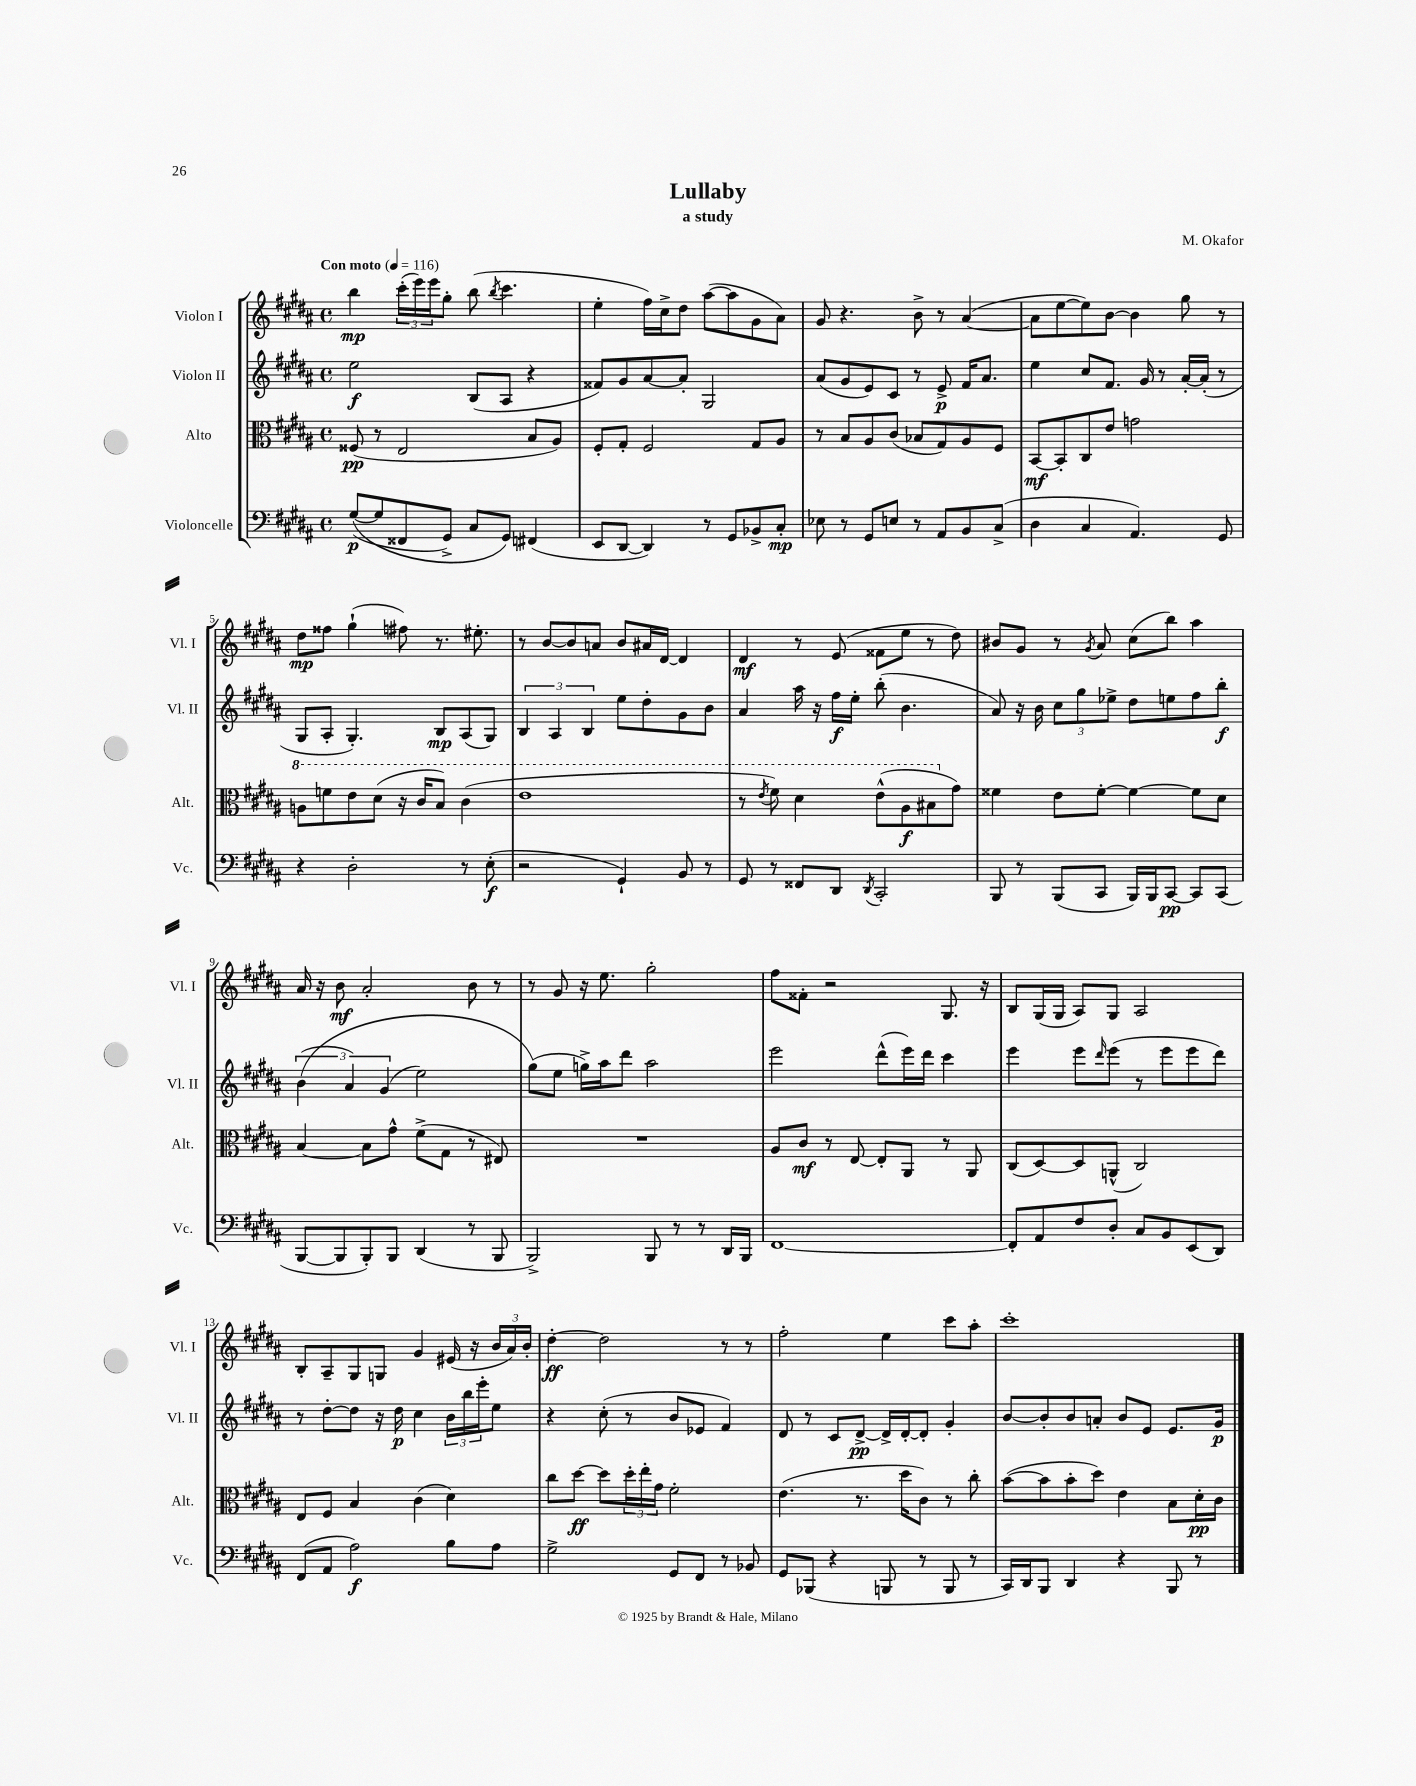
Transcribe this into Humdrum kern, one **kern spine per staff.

**kern	**dynam	**kern	**dynam	**kern	**dynam	**kern	**dynam
*part4	*part4	*part3	*part3	*part2	*part2	*part1	*part1
*staff4	*staff4	*staff3	*staff3	*staff2	*staff2	*staff1	*staff1
*I"Violoncelle	*	*I"Alto	*	*I"Violon II	*	*I"Violon I	*
*I'Vc.	*	*I'Alt.	*	*I'Vl. II	*	*I'Vl. I	*
*clefF4	*	*clefC3	*	*clefG2	*	*clefG2	*
*k[f#c#g#d#a#]	*	*k[f#c#g#d#a#]	*	*k[f#c#g#d#a#]	*	*k[f#c#g#d#a#]	*
*M4/4	*	*M4/4	*	*M4/4	*	*M4/4	*
*met(c)	*	*met(c)	*	*met(c)	*	*met(c)	*
*MM116	*	*MM116	*	*MM116	*	*MM116	*
=1	=1	=1	=1	=1	=1	=1	=1
!	!	!	!	!	!	!LO:TX:a:B:t=Con moto	!
(([8G#/L	p	(8F##X/	pp	2ee\	f	4bb\	mp
8G#/]	.	8r	.	.	.	.	.
8FF##X/	.	2E/	.	.	.	(24ccc#'\LL	.
.	.	.	.	.	.	24eee\)	.
.	.	.	.	.	.	24eee\J	.
8GG#^/J)	.	.	.	.	.	8gg#'\J	.
8C#/L	.	.	.	(8B/L	.	(8bb\	.
.	.	.	.	.	.	8qbb/	.
8GG#/J)	.	.	.	8A#/J	.	4.ccc#\	.
(4FF#X/	.	8B/L	.	4r	.	.	.
.	.	8A#/J)	.	.	.	.	.
=2	=2	=2	=2	=2	=2	=2	=2
8EE/L	.	8F#'/L	.	8f##X/L)	.	4ee'\	.
[8DD#/J	.	8G#'/J	.	8g#/	.	.	.
4DD#/])	.	2F#/	.	[8a#/	.	16ff#\LL)	.
.	.	.	.	.	.	16cc#^\J	.
.	.	.	.	8a#'/J]	.	8dd#\J	.
8r	.	.	.	2G#/	.	([8aa#\L	.
8GG#/L	.	.	.	.	.	8aa#\]	.
8BB-X^/	.	8G#/L	.	.	.	8g#\	.
8C#'/J	mp	8A#/J	.	.	.	8a#\J)	.
=3	=3	=3	=3	=3	=3	=3	=3
8E-X\	.	8r	.	(8a#/L	.	8g#/	.
8r	.	8B/L	.	8g#/	.	4.r	.
8GG#/L	.	8A#/	.	8e/)	.	.	.
8En/J	.	(8c#/J	.	8c#/J	.	.	.
8r	.	8B-X/L	.	8r	.	8b^\	.
8AA#/L	.	8G#/)	.	8e^/	p	8r	.
8BB/	.	8A#/	.	16f#/KL	.	([4a#/	.
.	.	.	.	8.a#/J	.	.	.
(8C#^/J	.	8F#/J	.	.	.	.	.
=4	=4	=4	=4	=4	=4	=4	=4
4D#\	.	[8BB/L	mf	4ee\	.	8a#\L]	.
.	.	8BB'/]	.	.	.	[8ee\	.
4C#/	.	8C#/	.	8cc#/L	.	8ee\])	.
.	.	8e/J	.	8.f#/J	.	[8b\J	.
4.AA#/)	.	2gn\	.	.	.	4b\]	.
.	.	.	.	16g#/	.	.	.
.	.	.	.	8r	.	.	.
.	.	.	.	[16a#'/LL	.	8gg#\	.
.	.	.	.	(16a#'/JJ]	.	.	.
8GG#/	.	.	.	8r	.	8r	.
!!LO:LB:g=z
=5	=5	=5	=5	=5	=5	=5	=5
*	*	*8va	*	*	*	*	*
4r	.	8an\L	.	8G#/L	.	8dd#\L	mp
.	.	8ffn\	.	8A#'/J	.	8ff##X\J	.
2D#'\	.	8ee\	.	4.G#'/)	.	(4gg#`\	.
.	.	(8dd#\J	.	.	.	.	.
.	.	16r	.	.	.	8ff#X\)	.
.	.	16cc#/KL	.	.	.	.	.
.	.	8b/J)	.	8B/L	mp	8.r	.
8r	.	(4cc#\	.	(8A#/	.	.	.
.	.	.	.	.	.	8.ee#X'\	.
(8E'\	f	.	.	8G#/J)	.	.	.
=6	=6	=6	=6	=6	=6	=6	=6
2r	.	1ee	.	6B/	.	8r	.
.	.	.	.	.	.	[8b/L	.
.	.	.	.	6A#/	.	.	.
.	.	.	.	.	.	8b/]	.
.	.	.	.	6B/	.	.	.
.	.	.	.	.	.	8an/J	.
4GG#`/)	.	.	.	8ee\L	.	8b/L	.
.	.	.	.	8dd#'\	.	16a#X/L	.
.	.	.	.	.	.	[16d#/JJ	.
8BB/	.	.	.	8g#\	.	4d#/]	.
8r	.	.	.	8b\J	.	.	.
=7	=7	=7	=7	=7	=7	=7	=7
8GG#/	.	8r	.	4a#/	.	4d#/	mf
.	.	8qee/	.	.	.	.	.
8r	.	8ff#\)	.	.	.	.	.
8FF##X/L	.	4dd#\	.	16aa#\	.	8r	.
.	.	.	.	16r	.	.	.
8DD#/J	.	.	.	16ff#\LL	f	(8e/	.
.	.	.	.	16ee'\JJ	.	.	.
8qDD#/	.	.	.	.	.	.	.
2CC#'/	.	(8ee^^\L	.	(8bb'\	.	8f##X\L	.
.	.	8a#\	f	4.b\	.	8ee\J	.
.	.	8b#X\	.	.	.	8r	.
*	*	*X8va	*	*	*	*	*
.	.	8g#\J)	.	.	.	8dd#\)	.
=8	=8	=8	=8	=8	=8	=8	=8
8BBB/	.	4f##X\	.	8a#/)	.	8b#X/L	.
8r	.	.	.	16r	.	8g#/J	.
.	.	.	.	16b\	.	.	.
(8BBB/L	.	8e\L	.	12cc#\L	.	8r	.
.	.	.	.	12gg#\	.	.	.
.	.	.	.	.	.	8qg#/	.
8CC#/J	.	[8f##'\J	.	.	.	8a#/	.
.	.	.	.	12ee-X^\J	.	.	.
16BBB/LL)	.	4f##\_	.	8dd#\L	.	(8cc#\L	.
16BBB/J	.	.	.	.	.	.	.
[8CC#/J	pp	.	.	8een\	.	8bb\J)	.
8CC#/L]	.	8f##\L]	.	8ff#\	.	4aa#\	.
(8CC#/J	.	8d#\J	.	8bb'\J	f	.	.
!!LO:LB:g=z
=9	=9	=9	=9	=9	=9	=9	=9
[8BBB/L	.	[4B/	.	((6b\	.	16a#/	.
.	.	.	.	.	.	16r	.
8BBB/]	.	.	.	.	.	8b\	mf
.	.	.	.	6a#/)	.	.	.
8BBB'/)	.	8B\L]	.	.	.	2a#'/	.
.	.	.	.	(6g#/	.	.	.
8BBB/J	.	8g#^^\J	.	.	.	.	.
(4DD#/	.	(8f#^\L	.	2ee\)	.	.	.
.	.	8G#\J	.	.	.	.	.
8r	.	8r	.	.	.	8b\	.
8BBB/	.	8E#X/)	.	.	.	8r	.
=10	=10	=10	=10	=10	=10	=10	=10
2BBB^/)	.	1r	.	(8gg#\L)	.	8r	.
.	.	.	.	8ee\J	.	8g#/	.
.	.	.	.	16ggn^\LL)	.	16r	.
.	.	.	.	16aa#\J	.	8.ee\	.
.	.	.	.	8ddd#\J	.	.	.
8BBB/	.	.	.	2aa#\	.	2gg#'\	.
8r	.	.	.	.	.	.	.
8r	.	.	.	.	.	.	.
16DD#/LL	.	.	.	.	.	.	.
16BBB/JJ	.	.	.	.	.	.	.
=11	=11	=11	=11	=11	=11	=11	=11
[1FF#	.	8A#/L	.	2eee\	.	8ff#\L	.
.	.	8c#/J	mf	.	.	8f##X'\J	.
.	.	8r	.	.	.	2r	.
.	.	[8E/	.	.	.	.	.
.	.	8E'/L]	.	(8ddd#^^\L	.	.	.
.	.	8AA#/J	.	16eee\L)	.	.	.
.	.	.	.	16ddd#\JJ	.	.	.
.	.	8r	.	4ccc#\	.	8.G#/	.
.	.	8AA#/	.	.	.	.	.
.	.	.	.	.	.	16r	.
=12	=12	=12	=12	=12	=12	=12	=12
8FF#'/L]	.	(8C#/L	.	4eee\	.	8B/L	.
8AA#/	.	[8D#/)	.	.	.	(16G#/L	.
.	.	.	.	.	.	16G#/JJ	.
8F#/	.	8D#/]	.	8eee\L	.	8A#/L)	.
.	.	.	.	16qqddd#/	.	.	.
8D#'/J	.	(8AAn^^/J	.	(8eee\J	.	8G#/J	.
8C#/L	.	2C#/)	.	8r	.	2A#/	.
8BB/	.	.	.	8eee\L	.	.	.
(8EE/	.	.	.	8eee\	.	.	.
8DD#/J)	.	.	.	8ddd#\J)	.	.	.
!!LO:LB:g=z
=13	=13	=13	=13	=13	=13	=13	=13
(8FF#/L	.	8E/L	.	8r	.	8B'/L	.
8AA#/J	.	8F#/J	.	[8dd#'\L	.	8A#~/	.
2A#\)	f	4B/	.	8dd#\J]	.	8G#/	.
.	.	.	.	16r	.	8Gn/J	.
.	.	.	.	16dd#\	p	.	.
.	.	(4c#\	.	4cc#\	.	4g#/	.
8B\L	.	4d#\)	.	24b\LL	.	(16e#X/	.
.	.	.	.	24bb\	.	.	.
.	.	.	.	.	.	16r	.
.	.	.	.	24eee'\J	.	.	.
8A#\J	.	.	.	8ee\J	.	24b/LL	.
.	.	.	.	.	.	24a#/)	.
.	.	.	.	.	.	24b'/JJ	.
=14	=14	=14	=14	=14	=14	=14	=14
2G#^\	.	8cc#\L	.	4r	.	[4dd#'\	ff
.	.	[8dd#\J	ff	.	.	.	.
.	.	8dd#\L]	.	(8cc#'\	.	2dd#\]	.
.	.	24dd#'\L	.	8r	.	.	.
.	.	24ee'\	.	.	.	.	.
.	.	24g#\JJ	.	.	.	.	.
8GG#/L	.	2f#'\	.	8b/L	.	.	.
8FF#/J	.	.	.	8e-X/J	.	.	.
8r	.	.	.	4f#/)	.	8r	.
8BB-X/	.	.	.	.	.	8r	.
=15	=15	=15	=15	=15	=15	=15	=15
8GG#/L	.	(4.e\	.	8d#/	.	2ff#'\	.
(8BBB-X/J	.	.	.	8r	.	.	.
4r	.	.	.	8c#/L	.	.	.
.	.	8.r	.	[8d#^/J	pp	.	.
8BBBn/	.	.	.	16d#^/LL]	.	4ee\	.
.	.	16dd#\KL	.	[16d#'/J	.	.	.
8r	.	8c#\J)	.	8d#'/J]	.	.	.
8BBB/	.	8r	.	4g#'/	.	8ccc#\L	.
8r	.	8cc#'\	.	.	.	8aa#'\J	.
=16	=16	=16	=16	=16	=16	=16	=16
16CC#/LL)	.	([8b\L	.	[8b/L	.	1ccc#'	.
16DD#/J	.	.	.	.	.	.	.
8BBB/J	.	8b\]	.	8b'/]	.	.	.
4DD#/	.	8b'\	.	8b/	.	.	.
.	.	8dd#\J)	.	8an'/J	.	.	.
4r	.	4e\	.	8b/L	.	.	.
.	.	.	.	8e/J	.	.	.
8BBB/	.	8B\L	.	8.e/L	.	.	.
8r	.	16d#'\L	pp	.	.	.	.
.	.	16c#\JJ	.	16g#/Jk	p	.	.
==	==	==	==	==	==	==	==
*-	*-	*-	*-	*-	*-	*-	*-
